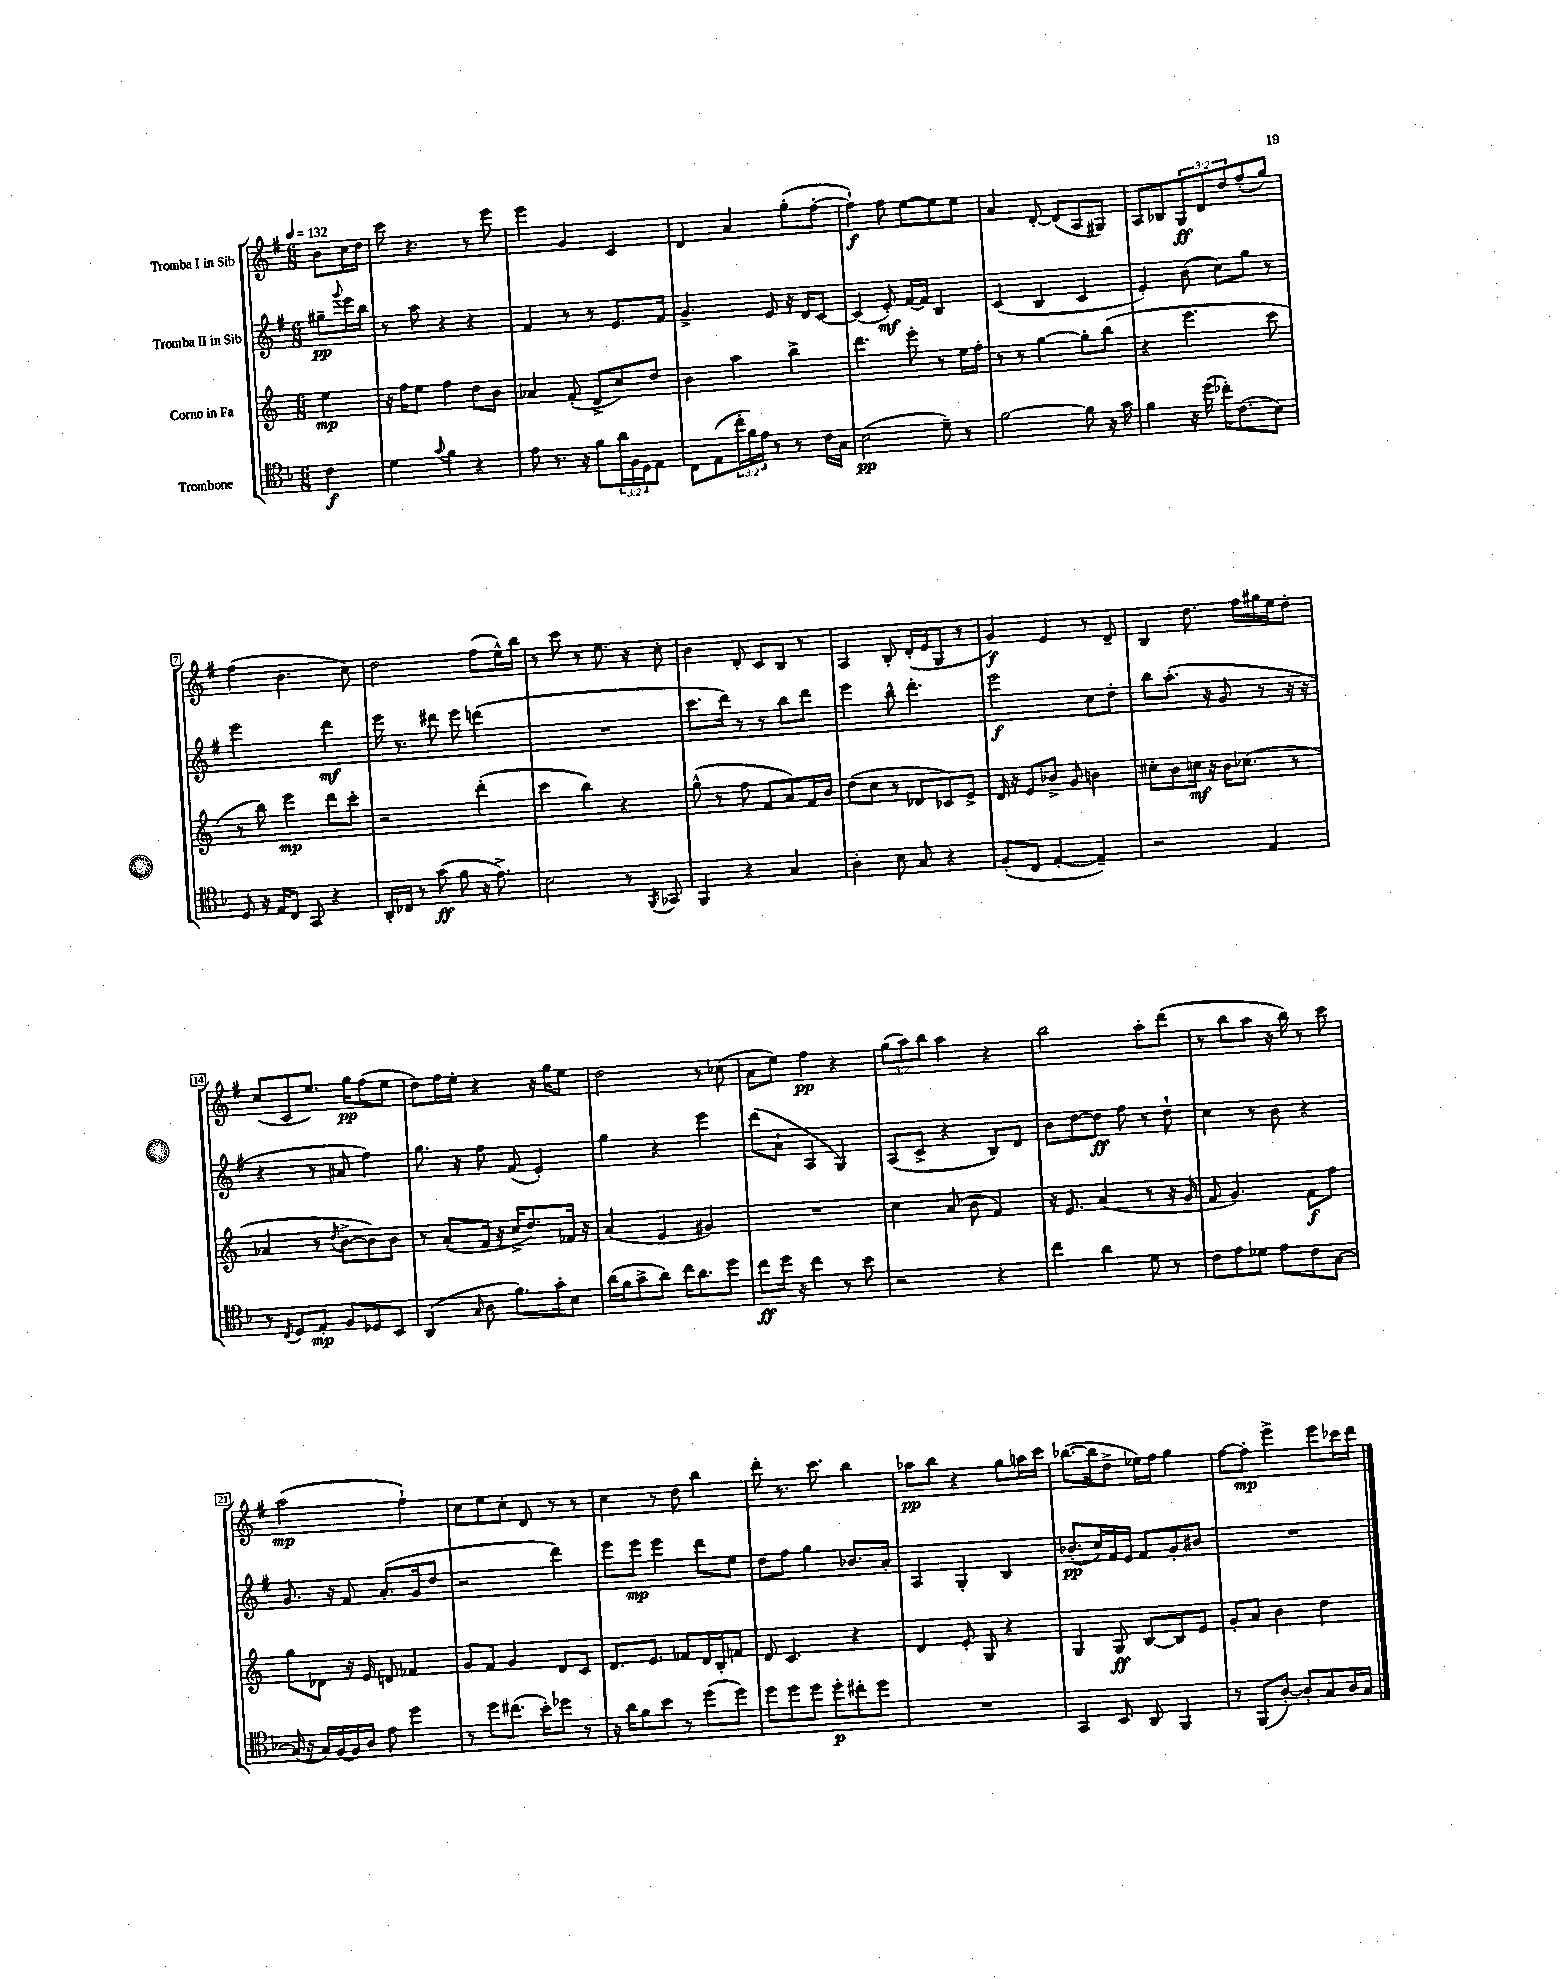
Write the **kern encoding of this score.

**kern	**kern	**kern	**kern
*staff4	*staff3	*staff2	*staff1
*clefC4	*clefG2	*clefG2	*clefG2
*k[b-]	*k[]	*k[f#]	*k[f#]
*M6/8	*M6/8	*M6/8	*M6/8
*MM132	*MM132	*MM132	*MM132
4c	4ee	8gg#~	8b
.	.	8qqggg	.
.	.	16eee	16cc
.	.	16bb	16dd
=	=	=	=
4d	16r	8r	8ccc
.	16ff	.	.
.	8ee	8aa	4.r
8qqg	.	.	.
4f	4ff	4r	.
4r	8dd	4r	8r
.	8b	.	8eee
=	=	=	=
8e	4a-	4f#	4eee
8.r	.	.	.
.	(8f'	8r	4g
16r	.	.	.
8f	8d^	8r	.
24a	8cc)	8.e	4c
24F	.	.	.
24D	.	.	.
8E	8dd	.	.
.	.	16f#	.
=	=	=	=
8C	4b	4.g^	4d
(8E	.	.	.
24cc'	4aa	.	4a
24f)	.	.	.
24e	.	.	.
8r	.	8e	.
8r	4bb^	16r	(8gg'
.	.	16d	.
16c	.	[8c	[8ff#'
16G	.	.	.
=	=	=	=
(2B-	4.ddd	(4c]	4ff#`])
.	.	8e')	8ff#
.	8eee'	[16f#	[8ee
.	.	16f#]	.
8d~)	8r	4B	8ee]
8r	16ee	.	8ee
.	16ff'	.	.
=	=	=	=
[2f	8r	(4c	4a
.	8r	.	.
.	[4gg	4B	[8d'
.	.	.	(8d]
8f]	8gg']	4c	8A
16r	(8bb	.	8G#)
16g	.	.	.
=	=	=	=
4f	4r	4e')	8A
.	.	.	8B-
16r	4.eee	(8b	12G
(16dd	.	.	.
.	.	.	12d
16cc-')	.	8cc)	.
.	.	.	12dd
(8.c	.	.	.
.	.	8gg	(8ff#'
8B-)	8ccc	8r	8gg)
=	=	=	=
8D	8r	2eee	(4ff#
16r	8bb)	.	.
16E	.	.	.
8C	4eee	.	4.b
8GG	.	.	.
4r	8ddd	4ddd	.
.	8ccc'	.	8cc)
=	=	=	=
16AA'	2r	16eee	2dd
16C-	.	8.r	.
8r	.	.	.
(8g	.	8ddd#	.
8f	.	8eee	.
16r	(4ddd'	(4ddd	(8ff#
8.e^)	.	.	.
.	.	.	16ee^^)
.	.	.	16bb
=	=	=	=
2B-	4ccc	2.r	8r
.	.	.	8ccc
.	4bb)	.	8r
.	.	.	8.ee
8r	4r	.	.
.	.	.	16r
8qFF	.	.	.
8GG-	.	.	8cc'
=	=	=	=
4FF	(8gg^^	8.ccc	4b
.	8r	.	.
.	.	16ddd)	.
4r	8ff	8r	8d'
.	8f	8r	8c
4G	8a)	8bb	8B
.	16f	8ddd	8r
.	16b	.	.
=	=	=	=
4A'	(8dd	4eee	4A
.	8cc	.	.
8B-	8r	8bb^^	8B'
8G	8d-	4.ddd'	(16d'
.	.	.	16e
4r	8c-)	.	8G
.	8e^	.	8r
=	=	=	=
(8F'	16d	2eee	4g)
.	16r	.	.
8C	8e	.	.
[4E'	8b-^	.	4e
.	8g	.	.
4E~])	4b	8cc	8r
.	.	8dd'	8d~
=	=	=	=
2r	8cc#'	8bb	4B
.	8b	(8.aa'	.
.	16cc	.	8.dd
.	16r	16r	.
.	16b	8g	.
.	(8.cc-	.	16ff#
4E	.	8r	16gg#
.	.	.	16ee
.	8r	16r	8dd'
.	.	16r	.
=	=	=	=
8r	4a-	4r	(8cc
8qC	.	.	.
8D	.	.	8c
8E'	8r	8r	8.ee)
.	8qdd	.	.
8F	[8b^	8a#	.
.	.	.	16gg
8D-	8b])	4ff#)	(8ff#
8BB-	8b	.	8ee
=	=	=	=
(4AA	8r	8.gg	8dd)
.	(8a'	.	16ff#
.	.	16r	16ee'
16qqG	.	.	.
8A	16f	8ff#	4r
.	16r	.	.
8.f)	16cc^	(8f#	.
.	8.dd)	.	.
.	.	4e')	16r
16g'	.	.	16gg
8B-	16f-	.	8ee
.	16r	.	.
=	=	=	=
(16a	(4a	4gg	2dd
16f	.	.	.
8g^	.	.	.
8a)	4e	4r	.
16cc	.	.	.
8.a	.	.	.
.	4g#)	4eee	8r
8dd	.	.	(8cc-
=	=	=	=
8cc	2.r	(8ddd	8a
16dd	.	8a`	8ee)
16r	.	.	.
4cc	.	4A	4ff#
8r	.	4G)	4r
8b-	.	.	.
=	=	=	=
2r	4cc	(8A	(12gg
.	.	.	12aa)
.	.	8c^	.
.	.	.	12bb
.	(8a	4r	4aa
.	8b	.	.
4r	4f)	8B)	4r
.	.	8d	.
=	=	=	=
4cc	16r	8b	2bb
.	8.e	.	.
.	.	[8dd	.
4a	(4a	8dd]	.
.	.	8ff#	.
8d	8r	8r	8aa'
8r	16r	8dd`	(8ddd
.	16g	.	.
=	=	=	=
8c	8f	4cc	8r
8e	4.g)	.	8bb
8d-	.	8r	8aa
8e	.	8b	16r
.	.	.	16bb)
8c	8f	4r	8r
[8G	8ff	.	8ccc
=	=	=	=
(16G]	8gg	8.g	(2aa
16r	.	.	.
16G)	8d-	.	.
[16F	.	16r	.
16F]	16r	8f#	.
16A	16e	.	.
8e	8d	(8.a'	.
4dd	4f-	.	4ff#`)
.	.	16g	.
.	.	8dd	.
=	=	=	=
8r	8g	2r	8cc
8dd	8f	.	8ee
(8.cc#	4g	.	8cc'
.	.	.	8d
16b-')	.	.	.
8dd-	8d	4ddd)	8r
8r	8c	.	8r
=	=	=	=
16r	8.d	8eee	4cc
16a	.	.	.
8f	.	8eee	.
.	8.e	.	.
8b-	.	4eee	8r
8r	8f-	.	8dd
(8dd	16d	8ddd	4bb
.	16B'	.	.
8dd)	8f	8ee	.
=	=	=	=
8dd	8d	8dd	8ddd'
8dd	4.c	8ff#	8.r
8dd	.	4gg	.
.	.	.	8.ccc
8dd'	.	.	.
8cc#'	4r	8.b-	4bb
8dd	.	.	.
.	.	16a'	.
=	=	=	=
2.r	4d	4A	8aa-
.	.	.	8bb
.	8e'	4G'	4r
.	8G	.	.
.	4r	4B	8gg
.	.	.	16aa
.	.	.	16ccc
=	=	=	=
4GG	4G	(8.b-'	([8.bb-
.	.	16cc)	16bb-]
8BB-	8G	16f#	8dd^
.	.	16e	.
8AA	[8B	8f#	16ee-)
.	.	.	16ff#
4FF	8B]	8g'	4gg
.	8e	8b#	.
=	=	=	=
8r	8g'	2.r	[8ff#
(8FF	8a	.	8ff#']
[8A')	4b	.	4eee^
8A']	.	.	.
8G	4dd	.	8eee
16A	.	.	16ccc-
16G	.	.	16ddd
==	==	==	==
*-	*-	*-	*-
